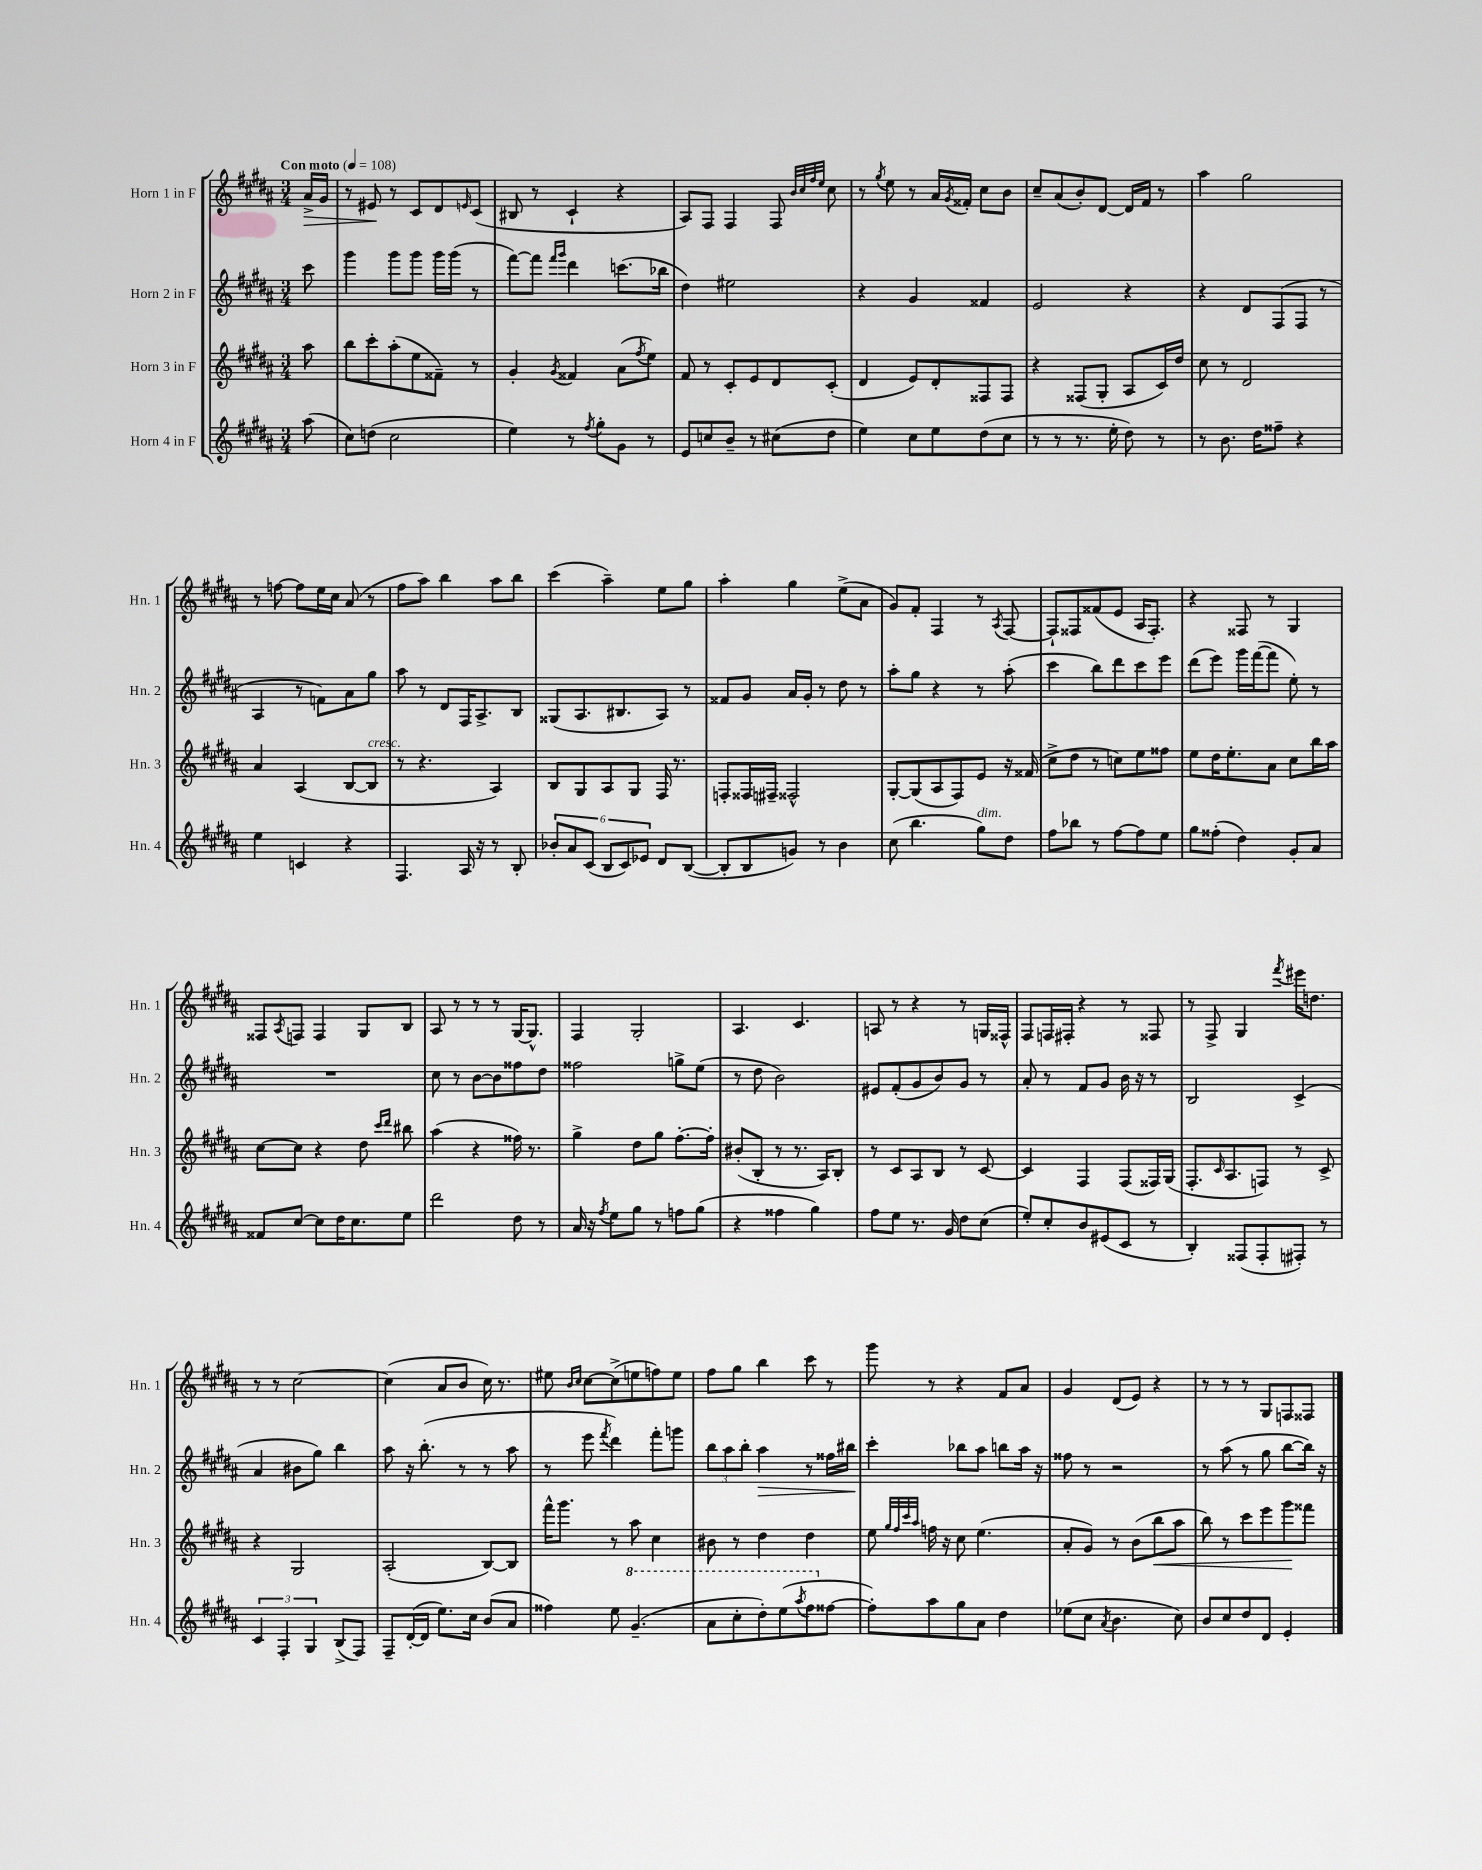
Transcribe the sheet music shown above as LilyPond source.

<<
\new StaffGroup <<
\new Staff = "s0" \with { instrumentName = "Horn 1 in F" shortInstrumentName = "Hn. 1" } {
    \clef treble \key b \major \numericTimeSignature \time 3/4 \partial 8 \tempo "Con moto" 4 = 108
    ais'16->\> gis'16 |
    r8 eis'8\! r8 cis'8 dis'8 \grace { e'16 } cis'8( |
    bis8 r8 cis'4-! r4 |
    ais8) fis8 fis4 fis8 \grace { b'32 cis''32 fis''32 e''32 } cis''8 |
    r8 \acciaccatura { gis''8 } e''8 r8 ais'16 \acciaccatura { gis'8 } fisis'16-. cis''8 b'8 |
    cis''8-- ais'8( b'8-.) dis'8~ dis'16 fis'16 r8 |
    ais''4 gis''2 |
    r8 f''8~ f''8 e''16 cis''16 ais'8( r8 |
    fis''8 ais''8) b''4 ais''8 b''8 |
    cis'''4( ais''4--) e''8 gis''8 |
    ais''4-. gis''4 e''8->( ais'8 |
    gis'8) fis'8-. fis4 r8 \acciaccatura { ais8 } fis8~ |
    fis8-! fisis8 fisis'8( e'8 ais16 fisis8.-.) |
    r4 fisis8 r8 gis4 |
    fisis8 \acciaccatura { ais8 } f8 f4 gis8 b8 |
    ais8 r8 r8 r8 gis16~ gis8.-^ |
    fis4 gis2-. |
    ais4. cis'4. |
    a8 r8 r4 r8 g16 fisis16-^ |
    fis8 f16 fis16-. r4 r8 fisis8 |
    r8 fis8-> gis4 \acciaccatura { fis'''8 } eis'''16 d''8. |
    r8 r8 cis''2~ |
    cis''4( ais'8 b'8 cis''16) r8. |
    eis''8 \grace { b'16 cis''16 } cis''8~ cis''8->( e''8 f''8) e''8 |
    fis''8 gis''8 b''4 cis'''8 r8 |
    gis'''8 r8 r4 fis'8 ais'8 |
    gis'4 dis'8( e'8) r4 |
    r8 r8 r8 gis8 f8 fisis8 \bar "|." |
}
\new Staff = "s1" \with { instrumentName = "Horn 2 in F" shortInstrumentName = "Hn. 2" } {
    \clef treble \key b \major \numericTimeSignature \time 3/4 \partial 8
    cis'''8 |
    gis'''4 gis'''8 gis'''8 gis'''16 gis'''16( r8 |
    fis'''8~) fis'''8 \grace { fis'''16 gis'''16 } dis'''4 c'''8.( bes''16 |
    dis''4) eis''2 |
    r4 gis'4 fisis'4 |
    e'2 r4 |
    r4 dis'8 fis8( fis8 r8 |
    ais4 r8 f'8) ais'8 gis''8 |
    ais''8 r8 dis'8 fis16 ais8.-> b8 |
    gisis8( ais8. bis8. ais8) r8 |
    fisis'8 gis'8 ais'16 gis'16-. r8 dis''8 r8 |
    ais''8-. gis''8 r4 r8 ais''8-.( |
    cis'''4 b''8) dis'''8 cis'''8 e'''8 |
    dis'''8( e'''8) gis'''16 fis'''16~( fis'''8 e''8-.) r8 |
    R2. |
    cis''8 r8 b'8~ b'8 fisis''8 dis''8 |
    fisis''2 g''8-> e''8( |
    r8 dis''8 b'2) |
    eis'8 fis'8-.( gis'8 b'8) gis'8 r8 |
    ais'8-. r8 fis'8 gis'8 b'16 r16 r8 |
    b2 cis'4->( |
    ais'4 bis'8 gis''8) b''4 |
    ais''8 r16 b''8.-.( r8 r8 ais''8 |
    r8 e'''8 \acciaccatura { fis'''8 } dis'''4) fis'''8-. g'''8 |
    \tuplet 3/2 { b''8 ais''8 b''8-. } ais''4\> r8 fisis''16 bis''16\! |
    cis'''4-. bes''8 ais''8 b''8 ais''16 r16 |
    fisis''8 r8 r2 |
    r8 ais''8( r8 gis''8 b''8~ b''16) r16 \bar "|." |
}
\new Staff = "s2" \with { instrumentName = "Horn 3 in F" shortInstrumentName = "Hn. 3" } {
    \clef treble \key b \major \numericTimeSignature \time 3/4 \partial 8
    ais''8 |
    b''8 cis'''8-. ais''8-.( e''8 fisis'8--) r8 |
    gis'4-. \acciaccatura { gis'8 } fisis'4 ais'8( \acciaccatura { fis''8 } e''8) |
    fis'8 r8 cis'8-. e'8 dis'8 cis'8-.( |
    dis'4 e'8) dis'8-. fisis8 fisis8 |
    r4 fisis8( gis8-. ais8 cis'16) dis''16 |
    cis''8 r8 dis'2 |
    ais'4 ais4( b8~ b8^\markup { \italic "cresc." } |
    r8 r4. ais4) |
    b8 gis8 ais8 gis8 fis16 r8. |
    f8-. fisis16 fis16-- fisis2-^ |
    gis8~-. gis8( ais8 fis8) e'8 r16 fisis'16( |
    cis''8-> dis''8 r8 c''8) e''8 fisis''8 |
    e''8 dis''16 e''8.-. ais'8 cis''8 b''16 ais''16 |
    cis''8~ cis''8 r4 dis''8 \grace { cis'''16 dis'''16 } bis''8 |
    ais''4( r4 fisis''16) r8. |
    gis''4-> dis''8 gis''8 fis''8.~-. fis''16-. |
    bis'8-.( b8-. r8 r8. ais16) b8-. |
    r8 cis'8 ais8 b8 r8 cis'8~ |
    cis'4 fis4 fis8( fisis16) gis16( |
    fis8.-. \grace { cis'16 } ais8. f8) r8 cis'8-> |
    r4 gis2 |
    ais2-.( b8~) b8 |
    fis'''16-^ gis'''8. r8 ais''8 cis''4 |
    bis'8 r8 dis''4 dis''4 |
    e''8 \grace { gis''32 fis''32 cis'''32 ais''32 } f''16 r16 cis''8 e''4.( |
    ais'8-. gis'8) r8 b'8( b''8\< ais''8 |
    b''8) r8 cis'''8 e'''8 gis'''8\! fisis'''8 \bar "|." |
}
\new Staff = "s3" \with { instrumentName = "Horn 4 in F" shortInstrumentName = "Hn. 4" } {
    \clef treble \key b \major \numericTimeSignature \time 3/4 \partial 8
    ais''8( |
    cis''8) d''8( cis''2 |
    e''4) r8 \acciaccatura { fis''8 } gis''8-. gis'8 r8 |
    e'8 c''8 b'8-- r8 cis''8( dis''8 |
    e''4) cis''8 e''8 dis''8( cis''8 |
    r8 r8 r8. e''16-. dis''8) r8 |
    r8 b'8. dis''16 fisis''8-- r4 |
    e''4 c'4 r4 |
    fis4. ais16 r16 r8 b8-. |
    \tuplet 6/4 { bes'8-. ais'8 cis'8( b8 cis'8) ees'8 } dis'8 b8~( |
    b8-. b8 g'8) r8 b'4 |
    cis''8( b''4. gis''8^\markup { \italic "dim." }) dis''8 |
    fis''8 bes''8 r8 fis''8~ fis''8 e''8 |
    gis''8 fisis''8-.( dis''4) gis'8-. ais'8 |
    fisis'8 cis''8~ cis''8 dis''16 cis''8. e''8 |
    dis'''2 dis''8 r8 |
    ais'16 r16 \acciaccatura { fis''8 } e''8 gis''8 r8 f''8 gis''8( |
    r4 fisis''4 gis''4) |
    fis''8 e''8 r8. gis'16 dis''8 cis''8( |
    e''8-.) cis''8-. b'8 eis'8( cis'8 r8 |
    b4-.) fisis8( fisis8-. fis8-.) r8 |
    \tuplet 3/2 { cis'4 fis4-. gis4 } b8->( fis8) |
    fis8-- dis'16~-.( dis'16 e''8.) cis''16 b'8( ais'8 |
    fisis''4) e''8 \ottava #1 gis''4.--( |
    ais''8 cis'''8-. dis'''8-.) e'''8( \acciaccatura { ais'''8 } fis'''8 \ottava #0 fisis''8~ |
    fisis''8-.) ais''8 gis''8 ais'8 dis''4 |
    ees''8( cis''8 \acciaccatura { ais'8 } b'4. cis''8) |
    b'8 cis''8 dis''8 dis'8 e'4-. \bar "|." |
}
>>
>>
\layout { \context { \Score \remove "Bar_number_engraver" } }
